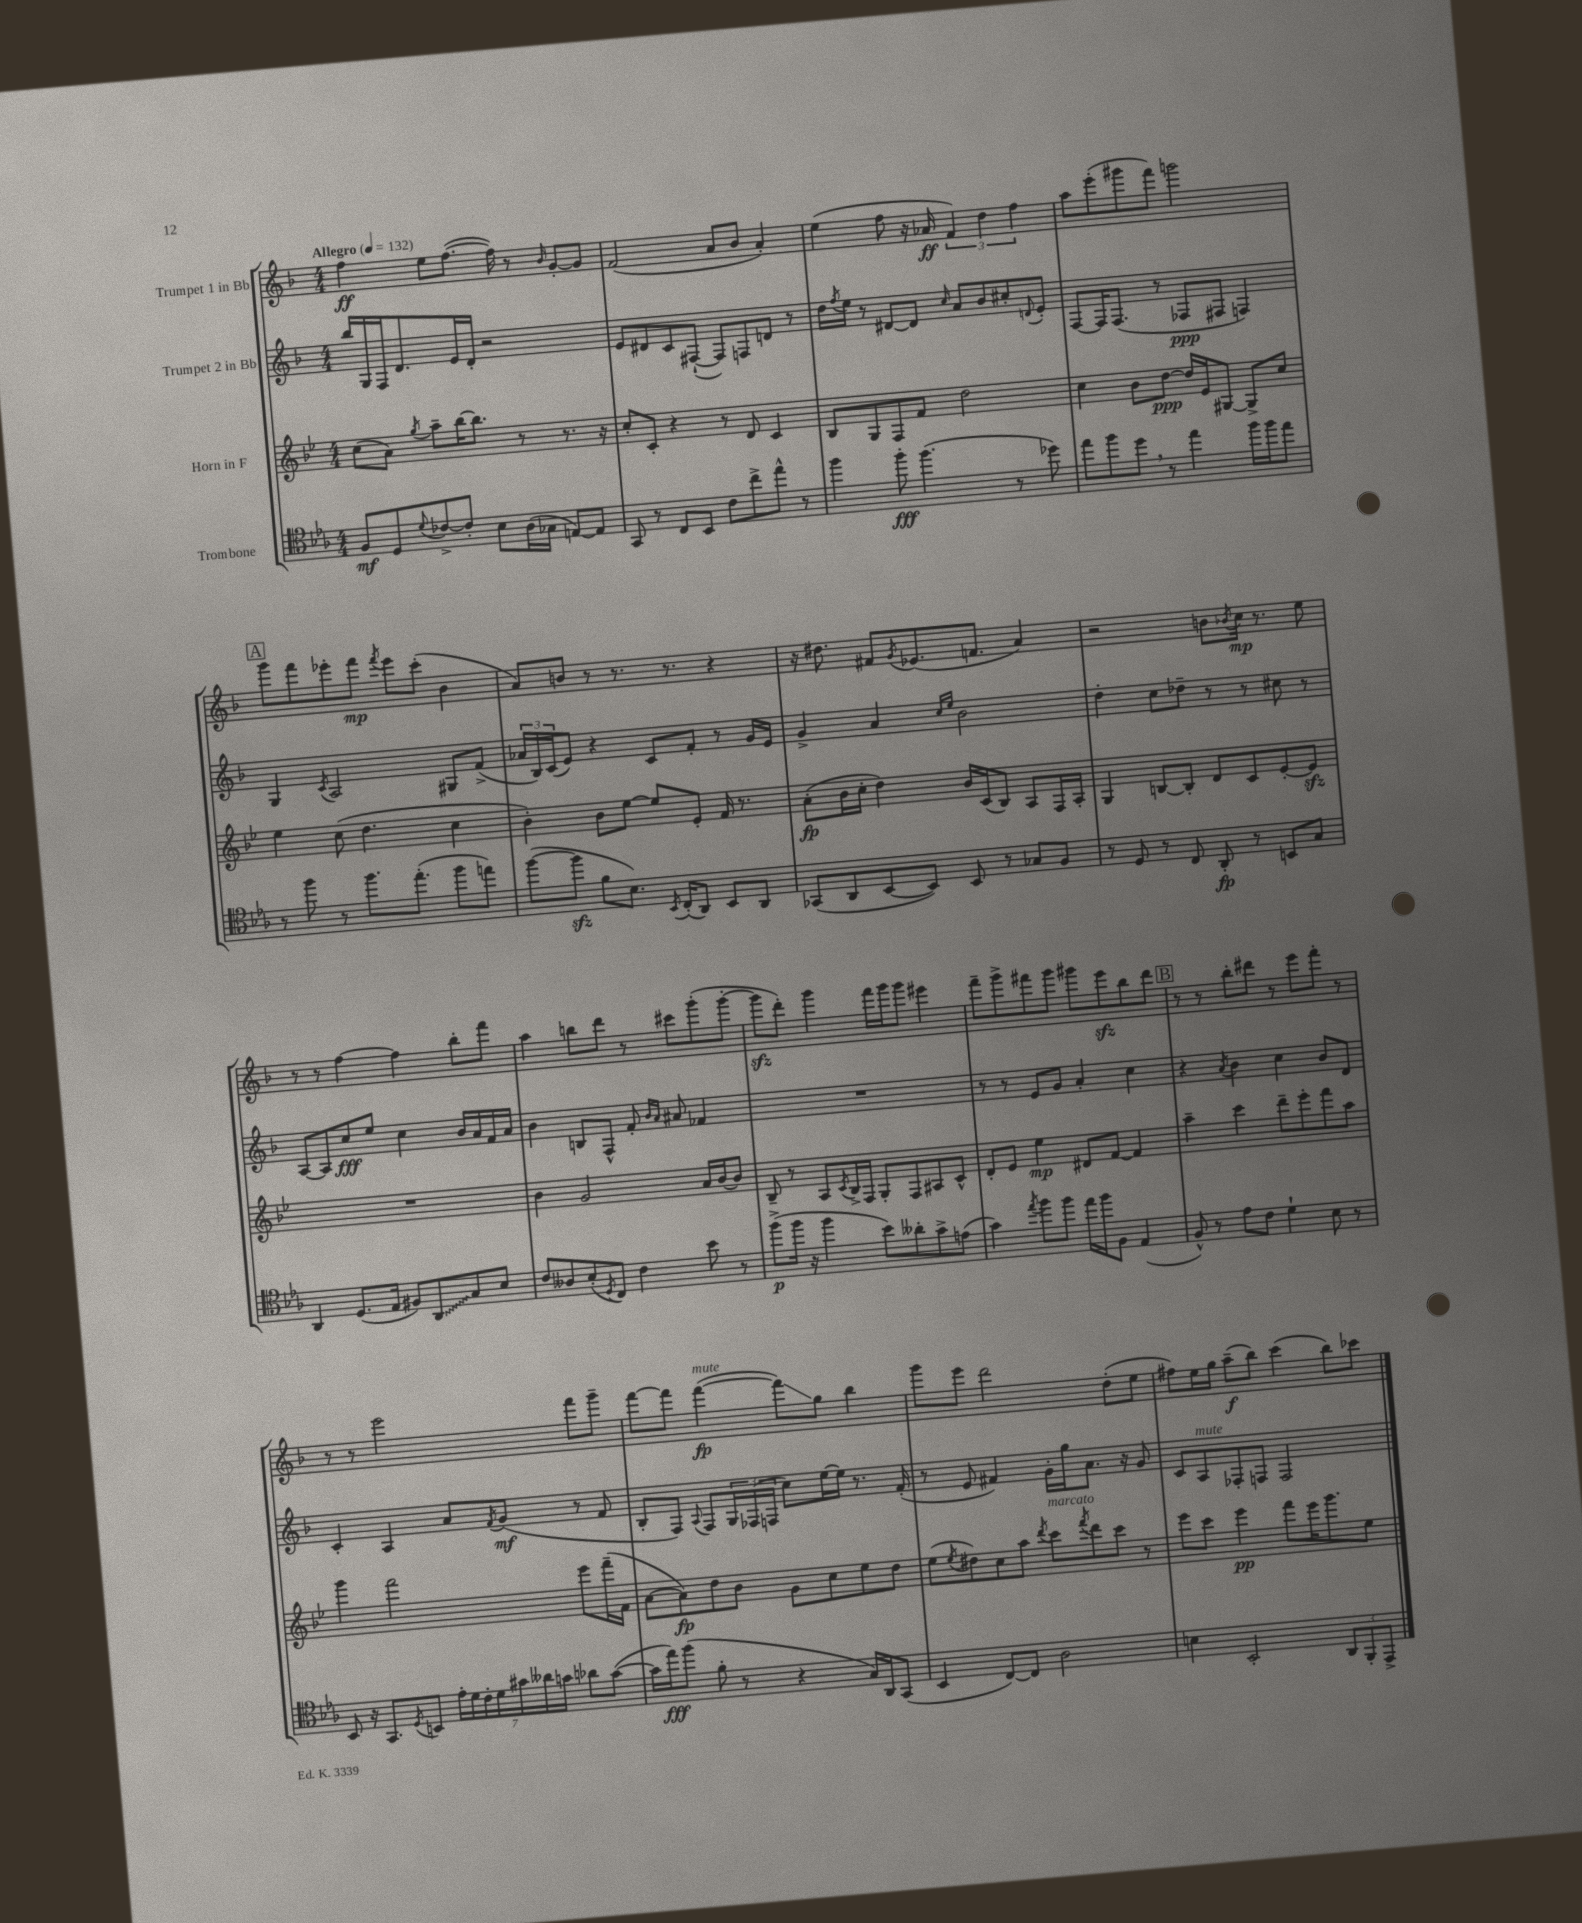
<<
\new StaffGroup <<
\new Staff = "s0" \with { instrumentName = "Trumpet 1 in Bb" } {
    \clef treble \key f \major \numericTimeSignature \time 4/4 \tempo "Allegro" 4 = 132
    f''4\ff e''8 f''8.~( f''16) r8 \grace { bes'16 } g'8~-. g'8 |
    f'2( a'8 bes'8 a'4-.) |
    e''4( f''8 r16 aes'16\ff \tuplet 3/2 { f'4) d''4 f''4 } |
    a''8 e'''8-.( gis'''8 f'''8) g'''2 |
    \mark \markup { \box "A" } g'''8 f'''8 ees'''8-. f'''8\mp \acciaccatura { f'''8 } ees'''8 c'''8-.( bes'4 |
    a'8) b'8 r8 r8. r8. r4 |
    r16 dis''8. fis'8 \acciaccatura { g'8 } ees'8.( f'8. a'4) |
    r2 b'8 \acciaccatura { bes'8 } c''16\mp r8. e''8 |
    r8 r8 f''4~ f''4 bes''8-. f'''8 |
    a''4 b''8 d'''8 r8 cis'''8 g'''8-.( g'''8~-. |
    g'''8\sfz d'''8-.) g'''4 f'''16 g'''16 g'''8 eis'''4 |
    f'''8-- g'''8-> fis'''8 g'''8 gis'''8 e'''8\sfz bes''8 d'''8 |
    \mark \markup { \box "B" } r8 r8 bes''8-. dis'''8 r8 e'''8 f'''8-. r8 |
    r8 r8 e'''2 f'''8 g'''8-- |
    f'''8~ f'''8 f'''4~\fp^\markup { \italic "mute" }( f'''8\glissando) g''8 bes''4 |
    g'''8 e'''8 d'''2 d''8-.( e''8 |
    fis''8) e''16 g''16 a''8--\f( bes''8) c'''4( bes''8) ces'''8 \bar "|." |
}
\new Staff = "s1" \with { instrumentName = "Trumpet 2 in Bb" } {
    \clef treble \key f \major \numericTimeSignature \time 4/4
    bes''16 g16 f16 d'8. e'16 d'16-. r2 |
    e'8 dis'8 c'8 fis8~-!( fis8) f8 d'8 r8 |
    d''16 \acciaccatura { f''8 } e''16 r8 dis'8~ dis'8 \grace { c''16 } a'8 bes'8 cis''8-. \appoggiatura { d'8 } e'8-. |
    f8~ f16 f8.( r8 fes8\ppp fis8 f4) |
    \mark \markup { \box "A" } g4 \acciaccatura { c'8 } a2 gis8 f'8->( |
    \tuplet 3/2 { aes'16 bes16) c'16( } e'8) r4 c'8 f'8-. r8 g'16 e'16 |
    g'4-> a'4 \grace { c''16 e''16 } bes'2 |
    d''4-. c''8 des''8-- r8 r8 cis''8 r8 |
    a8~ a8 c''8\fff e''8 c''4 bes'16 a'16 f'16 a'16 |
    bes'4 b8 f8-^ f'8-. \grace { bes'16 a'16 } ais'8 fes'4 |
    R1 |
    r8 r8 e'8 g'8 a'4-. c''4 |
    \mark \markup { \box "B" } r4 \acciaccatura { a'8 } bes'4 c''4 bes'8 d'8 |
    c'4-. a4 a'8 \acciaccatura { f'8 } g'8\mf( r8 f'8 |
    bes8-. f8) \appoggiatura { a8 } f8 \tuplet 3/2 { g16 fes16( f16 } c''8) e''16~ e''16 r8. f'16-.( |
    r8 e'8 fis'4) g'16-. g''16 a'8. r16 g'8 |
    c'8 a8^\markup { \italic "mute" } fes8-. f8 f2 \bar "|." |
}
\new Staff = "s2" \with { instrumentName = "Horn in F" } {
    \clef treble \key bes \major \numericTimeSignature \time 4/4
    c''8( a'8) \acciaccatura { g''8 } a''8-- bes''16~ bes''8. r8 r8. r16 |
    c''8-. c'8-. r4 r8 d'8 c'4 |
    bes8 g8 f8 f'8 d''2 |
    c''4 bes'8 d''8~\ppp d''16 ees'16 gis8~ gis8-> c''8 |
    \mark \markup { \box "A" } ees''4 c''8( d''4. c''4 |
    bes'4-.) bes'8 ees''8~ ees''8 ees'8-. f'16 r8. |
    a'8-.\fp( bes'16 c''16-. d''4) bes'16 c'16( bes8) a8 f16 a16-. |
    g4 b8~ b8-. d'8 c'8 ees'8~-. ees'8\sfz |
    R1 |
    bes'4 g'2 a'16 bes'16~ bes'8 |
    bes8-- r8 a8 \acciaccatura { c'8 } bes16-> f16 g8-. f8 ais8 c'8-^ |
    d'8-. ees'8 ees''4\mp dis'8 f'8~ f'4 |
    \mark \markup { \box "B" } a''4-- c'''4 d'''8-- ees'''8-. f'''8 a''8 |
    g'''4 f'''2 ees'''8 f'''16--( f'16 |
    a'8~ a'8\fp) d''8 bes'8 g'8 c''8 ees''8 d''8 |
    ees''8( \acciaccatura { ees''8 } dis''8) c''8 a''8 \acciaccatura { d'''8 } c'''8^\markup { \italic "marcato" } \acciaccatura { f'''8 } d'''8 c'''8 r8 |
    ees'''8 c'''8 ees'''4\pp f'''8 ees'''16 g'''8. ees''8 \bar "|." |
}
\new Staff = "s3" \with { instrumentName = "Trombone" } {
    \clef tenor \key ees \major \numericTimeSignature \time 4/4
    f8\mf d8 \appoggiatura { d'8 } ces'8~-> ces'8-. bes8 aes16( ges16 e8~) e8 |
    g,8 r8 c8 bes,8 c'8 c''8-> ees''8-^ r8 |
    f''4 f''8-.\fff f''4.( r8 des''8) |
    ees''8 f''8 d''8 \breathe r8 ees''4 f''16 f''16 ees''8 |
    \mark \markup { \box "A" } r8 f''8 r8 f''8. ees''8.-.( f''8 e''8) |
    f''8~( f''8\sfz f'8 bes8.) \acciaccatura { bes,8 } c16-.( aes,8) bes,8 aes,8 |
    ges,8( aes,8 bes,8~ bes,8) bes,8 r8 ges8 f8 |
    r8 d8 r8 c8 aes,8-.\fp r8 b,8 g8 |
    aes,4 d8.( ees16 fis8) \once \override Glissando.style = #'zigzag aes,8\glissando g8 bes8 |
    c'8 aeses8 bes8-.( \acciaccatura { d8 } c8) c'4 bes'8 r8 |
    f''8->\p( f''16 r16 f''4 bes'8) aeses'8-. g'8-> e'8( |
    g'4) \acciaccatura { ees''8 } f''8 f''8 ees''16 f''16 f8 ees4( |
    \mark \markup { \box "B" } f8-^) r8 ees'8 c'8 d'4-! bes8 r8 |
    bes,8 r16 g,8. \acciaccatura { d8 } b,8 \tuplet 7/4 { ees'16-. d'16 c'16-. d'16 gis'16 aeses'16 g'16 } aes'8 g'8~( |
    g'16 ees''16\fff) f''8( f'8-. r8 r4 g16) aes,16 g,8( |
    bes,4 c8~) c8 aes2 |
    b4 bes,2-. \tuplet 3/2 { aes,8 f,8-. ees,8-> } \bar "|." |
}
>>
>>
\layout { \context { \Score \remove "Bar_number_engraver" } }
